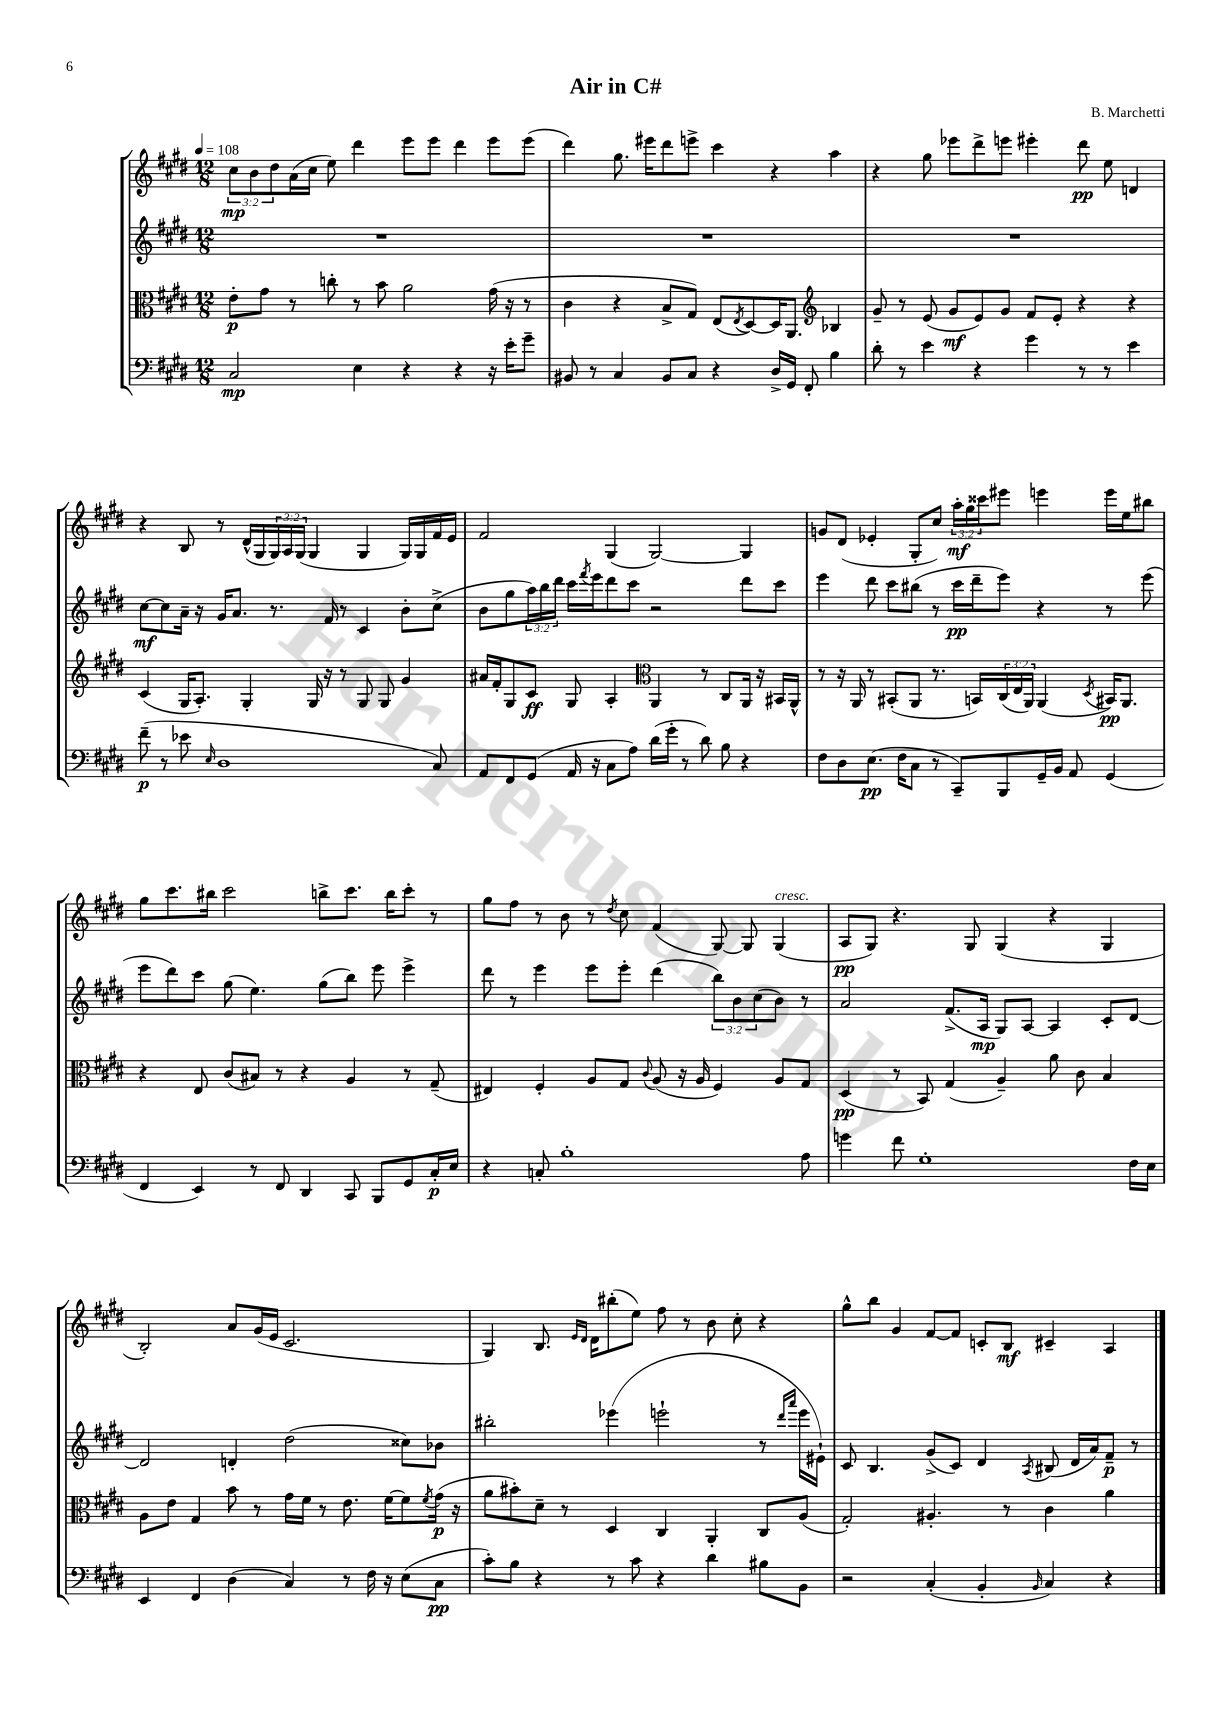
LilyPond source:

\header { title = "Air in C#" composer = "B. Marchetti" }
<<
\new StaffGroup <<
\new Staff = "s0" {
    \clef treble \key e \major \numericTimeSignature \time 12/8 \override Staff.TupletNumber.text = #tuplet-number::calc-fraction-text \tempo 4 = 108
    \tuplet 3/2 { cis''8\mp b'8 dis''8 } a'16( cis''16 e''8) dis'''4 e'''8 e'''8 dis'''4 e'''8 e'''8( |
    dis'''4) gis''8. eis'''16 dis'''8 e'''8-> cis'''4 r4 a''4 |
    r4 gis''8 ees'''8 dis'''8-> e'''8 eis'''4-. dis'''8\pp e''8 d'4 |
    r4 b8 r8 dis'16-^( gis16 \tuplet 3/2 { gis16) a16 gis16( } gis4 gis4 gis16) gis16 fis'16 e'16 |
    fis'2 gis4( gis2~) gis4 |
    g'8 dis'8( ees'4-. gis8-. cis''8) \tuplet 3/2 { a''16-.\mf gis''16 cisis'''16 } eis'''8 e'''4 e'''16 e''16 bis''8 |
    gis''8 cis'''8. bis''16 cis'''2 b''8-> cis'''8. b''16 cis'''8-. r8 |
    gis''8 fis''8 r8 b'8 r8 \acciaccatura { dis''8 } cis''8 fis'4( gis8~) gis8 gis4^\markup { \italic "cresc." }( |
    a8\pp gis8) r4. gis8 gis4( r4 gis4 |
    b2-.) a'8 gis'16( e'16 cis'2. |
    gis4) b8. \grace { e'16 dis'16 } dis'16 bis''8-.( e''8) fis''8 r8 b'8 cis''8-. r4 |
    gis''8-^ b''8 gis'4 fis'8~ fis'8 c'8-. b8\mf cis'4-- a4 \bar "|." |
}
\new Staff = "s1" {
    \clef treble \key e \major \numericTimeSignature \time 12/8 \override Staff.TupletNumber.text = #tuplet-number::calc-fraction-text
    R1. |
    R1. |
    R1. |
    cis''8~\mf cis''8 a'16-- r16 gis'16 a'8. r8. fis'16 r8 cis'4 b'8-. cis''8->( |
    b'8 gis''8 \tuplet 3/2 { a''16) b''16 dis'''16 } cis'''16 \acciaccatura { fis'''8 } e'''16 dis'''8 cis'''8 r2 dis'''8 cis'''8 |
    e'''4 dis'''8 cis'''8 bis''8( r8 cis'''16\pp dis'''16-- e'''8) r4 r8 e'''8( |
    e'''8 dis'''8) cis'''8 gis''8( e''4.) gis''8( b''8) e'''8 e'''4-> |
    dis'''8 r8 e'''4 e'''8 e'''8-. dis'''4( \tuplet 3/2 { b''8) b'8 cis''8( } b'8) r8 |
    a'2 fis'8.->( a16\mp gis8) a8~ a4 cis'8-. dis'8~ |
    dis'2 d'4-. dis''2( cisis''8) bes'8 |
    bis''2-. ees'''4( e'''2-! r8 \grace { dis'''16 a'''16 } e'''16 eis'16-!) |
    cis'8 b4. gis'8->( cis'8) dis'4 \acciaccatura { a8 } bis8( dis'16 a'16) fis'8--\p r8 \bar "|." |
}
\new Staff = "s2" {
    \clef alto \key e \major \numericTimeSignature \time 12/8 \override Staff.TupletNumber.text = #tuplet-number::calc-fraction-text
    e'8-.\p gis'8 r8 c''8-. r8 b'8 a'2 gis'16( r16 r8 |
    cis'4 r4 b8-> gis8) e8( \acciaccatura { e8 } dis8~) dis16 a,8. \clef treble bes4 |
    gis'8-- r8 e'8( gis'8\mf e'8) gis'8 fis'8 e'8-. r4 r4 |
    cis'4( gis16 a8.-.) gis4-. gis16 r16 r8 gis8 gis8 gis'4 |
    ais'16 fis'16-. gis8 cis'8\ff gis8 a4-. \clef alto a,4 r8 cis8 a,16 r16 bis,16 a,16-^ |
    r8 r16 a,16 r8 bis,8-.( a,8 r8. b,16) \tuplet 3/2 { cis16( e16 a,16) } a,4( \acciaccatura { dis8 } bis,16\pp) a,8. |
    r4 e8 cis'8( bis8) r8 r4 a4 r8 gis8--( |
    eis4) fis4-. a8 gis8 \appoggiatura { cis'8 } a8( r16 a16 fis4) a8 gis8 |
    dis4\pp( r8 b,8) gis4( a4--) a'8 cis'8 b4 |
    a8 e'8 gis4 b'8 r8 gis'16 fis'16 r8 e'8. fis'16~ fis'8 \acciaccatura { fis'8 } gis'16\p( r16 |
    a'8 bis'8-.) dis'8-- r8 dis4 cis4 a,4-. cis8 a8( |
    gis2-.) ais4.-. r8 cis'4 a'4 \bar "|." |
}
\new Staff = "s3" {
    \clef bass \key e \major \numericTimeSignature \time 12/8
    cis2\mp e4 r4 r4 r16 e'16-. gis'8-- |
    bis,8 r8 cis4 bis,8 cis8 r4 dis16-> gis,16 fis,8-. b4 |
    dis'8-. r8 e'4 r4 gis'4 r8 r8 e'4 |
    fis'8--\p( r8 ees'8 \grace { e16 } dis1 cis8) |
    a,8 fis,8 gis,8( a,16 r16 cis8 a8) dis'16( gis'16-. r8 dis'8) b8 r4 |
    fis8 dis8 e8.\pp( fis16 cis8 r8 cis,8--) b,,8 gis,16-- b,16 a,8 gis,4( |
    fis,4 e,4) r8 fis,8 dis,4 cis,8 b,,8 gis,8 cis16-.\p e16 |
    r4 c8-. b1-. a8 |
    g'4 fis'8 gis1-. fis16 e16 |
    e,4 fis,4 dis4( cis4) r8 fis16 r16 e8( cis8\pp |
    cis'8-.) b8 r4 r8 cis'8 r4 dis'4 bis8 b,8 |
    r2 cis4-.( b,4-. \grace { b,16 } cis4) r4 \bar "|." |
}
>>
>>
\layout { \context { \Score \remove "Bar_number_engraver" } }
